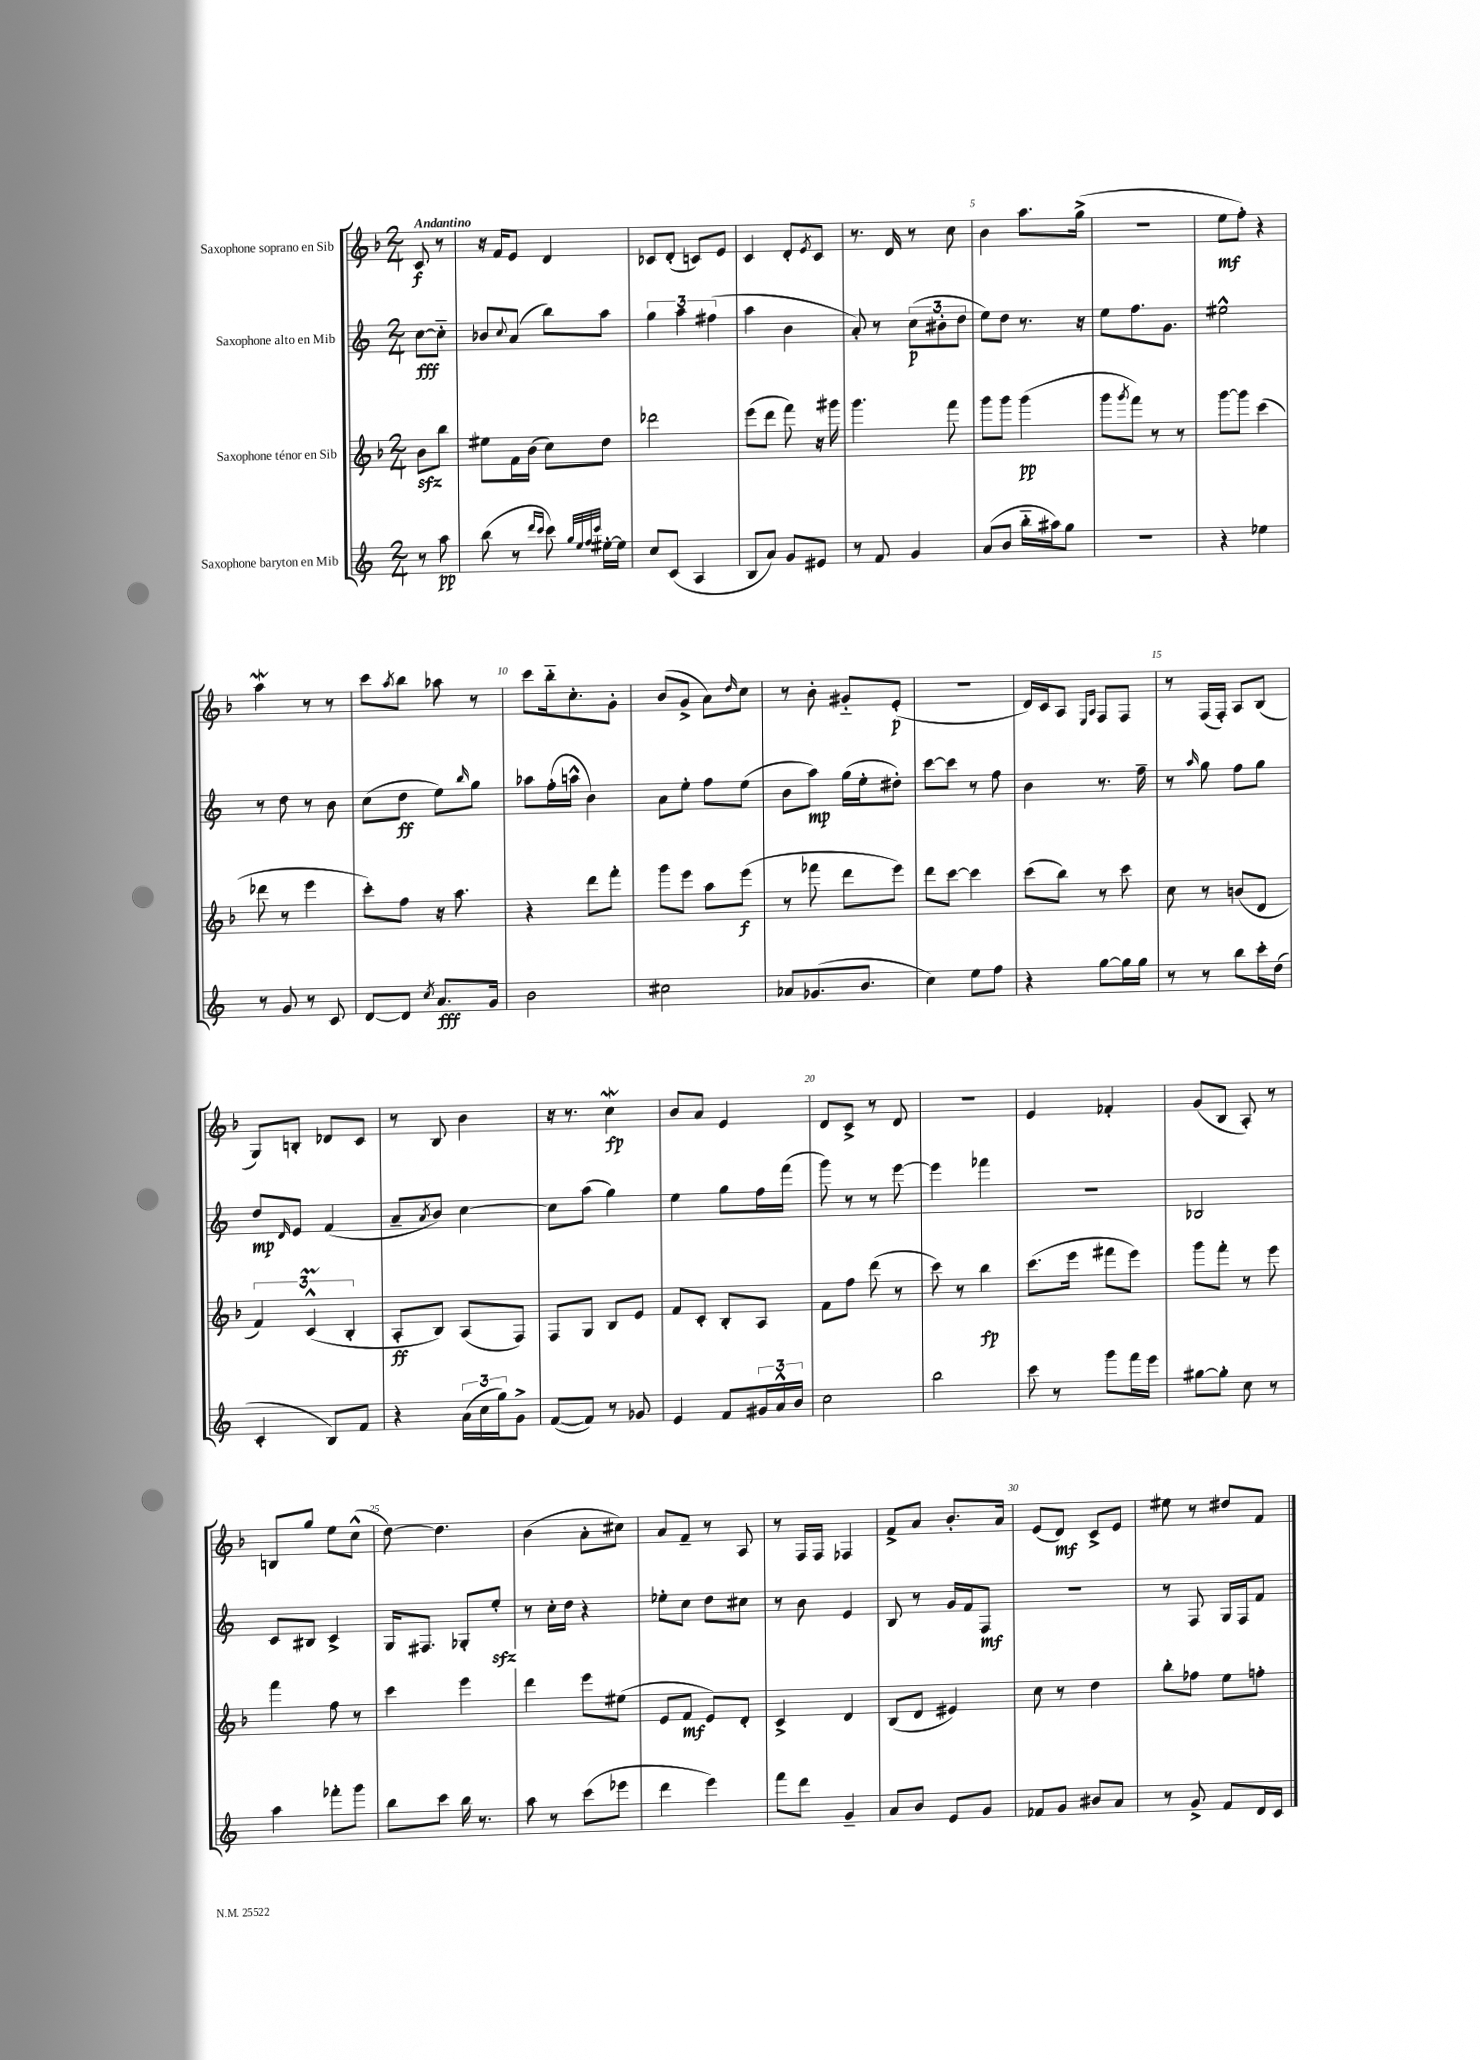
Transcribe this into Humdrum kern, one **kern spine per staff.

**kern	**kern	**kern	**kern
*staff4	*staff3	*staff2	*staff1
*clefG2	*clefG2	*clefG2	*clefG2
*k[]	*k[b-]	*k[]	*k[b-]
*M2/4	*M2/4	*M2/4	*M2/4
8r	8b-	[8cc	8c
8aa	8bb-	8cc'~]	8r
=	=	=	=
(8bb	8ee#	8b-	16r
.	.	.	16f
.	.	8qqcc	.
8r	16f	(8a	8e
.	(16b-	.	.
16qqddd	.	.	.
16qqccc	.	.	.
8ccc)	8cc)	8bb)	4d
32qqgg	.	.	.
32qqee	.	.	.
32qqff	.	.	.
32qqccc	.	.	.
[16ee#'	8dd	8aa	.
16ee#]	.	.	.
=	=	=	=
8cc	2ddd-	6gg	8c-
(8c	.	.	(8d'
.	.	6aa	.
4A	.	.	8c)
.	.	(6ff#	.
.	.	.	8e
=	=	=	=
8B	(8eee	4aa	4c
8a)	8ddd	.	.
8g	8fff)	4b	8d'
.	.	.	8qe
8e#	16r	.	8c
.	16ggg#	.	.
=	=	=	=
8r	4.ggg	8a')	8.r
8f	.	8r	.
.	.	.	16d
4g	.	(12cc	8r
.	.	12b#'	.
.	8fff	.	8cc
.	.	12dd	.
=	=	=	=
(8a	8ggg	8ee)	4b-
8b	8ggg	8dd	.
16bb'~	(4ggg	8.r	8.aa
16aa#)	.	.	.
8gg	.	.	.
.	.	16r	(16gg^
=	=	=	=
2r	8ggg	8ee	2r
.	8qggg	.	.
.	8fff)	8.ff	.
.	8r	.	.
.	.	8.g	.
.	8r	.	.
=	=	=	=
4r	[8ggg	2ee#^^	8ee
.	8ggg]	.	8ff')
4ee-	(4ccc	.	4r
=	=	=	=
8r	8ddd-	8r	4aa
8g	8r	8dd	.
8r	4eee	8r	8r
8c	.	8b	8r
=	=	=	=
[8d	8ccc')	(8cc	8ccc
.	.	.	8qaa
8d]	8ff	8dd	8bb-
8qcc	.	.	.
8.a	16r	8ee)	8aa-
.	8.aa	.	.
.	.	16qqbb	.
.	.	8gg	8r
16g	.	.	.
=	=	=	=
2b	4r	8aa-	8ccc
.	.	(16ff'	16bb-'~
.	.	16aa^^	8.cc'
.	8ddd	4b)	.
.	8fff'	.	8g'
=	=	=	=
2cc#	8ggg	8a	(8b-
.	8eee	8ee'	8g^
.	8aa	8ff	8a)
.	.	.	16qqdd
.	(8eee	(8ee	8cc
=	=	=	=
8a-	8r	8b	8r
(8.g-	8fff-	8aa)	8b-'
.	8ddd	(16gg	8g#'~
8.b	.	16ee'	.
.	8eee)	8dd#')	(8e'
=	=	=	=
4cc)	8ddd	[8ccc	2r
.	[8ccc	8ccc]	.
8ee	4ccc]	8r	.
8ff	.	8ff	.
=	=	=	=
4r	(8ccc	4b	16d)
.	.	.	16c
.	8bb-)	.	8A
.	.	.	16qqE
.	.	.	16qqA
[8gg	8r	8.r	8F
16gg]	8ccc	.	8F
16gg	.	16ff~	.
=	=	=	=
8r	8cc	8r	8r
.	.	16qqaa	.
8r	8r	8gg	(16F
.	.	.	16F')
8bb	(8b	8ff	8A
16ccc'	8d	8gg	(8B-
(16dd	.	.	.
=	=	=	=
4c'	6f)	8dd	8G)
.	.	16qqd	.
.	.	8e	8B'
.	(6c^^	.	.
8B)	.	(4f	8d-
.	6B-'	.	.
8f	.	.	8c
=	=	=	=
4r	8A'	8a~	8r
.	.	8qa	.
.	8B-)	8b)	8B-
(24a	(8A	[4cc	4b-
24cc	.	.	.
24gg)	.	.	.
8g^	8F)	.	.
=	=	=	=
([8f	8F	8cc]	16r
.	.	.	8.r
8f])	8G	(8aa	.
8r	8B-	4gg)	4cc
8g-	8e	.	.
=	=	=	=
4e	8f	4ee	8b-
.	8c'	.	8a
8f	8B-'	8gg	4e
24g#	8A	16ff	.
24a^^	.	.	.
.	.	(16fff	.
24b	.	.	.
=	=	=	=
2cc	8f	8ggg)	8d
.	8ff	8r	8c^
.	(8ddd	8r	8r
.	8r	[8eee	8d
=	=	=	=
2bb	8ccc)	4eee]	2r
.	8r	.	.
.	4bb-	4fff-	.
=	=	=	=
8ccc	(8.ccc	2r	4e
8r	.	.	.
.	16eee	.	.
8ggg	8fff#	.	4f-'
16fff	8eee)	.	.
16eee	.	.	.
=	=	=	=
[8gg#	8ggg	2B-	(8g
8gg#']	8fff'	.	8B-
8cc	8r	.	8A')
8r	8eee	.	8r
=	=	=	=
4aa	4fff	8c	8B
.	.	8B#	8gg
8fff-'	8ff	4c^	8ee
8ggg	8r	.	(8cc^^
=	=	=	=
8bb	4ccc	16G	[8dd)
.	.	8.F#	.
8ccc	.	.	4.dd]
16bb	4eee	8G-'	.
8.r	.	.	.
.	.	8ee'	.
=	=	=	=
8aa	4ddd	8r	(4b-
8r	.	16cc'	.
.	.	16dd	.
(8ccc	8eee	4r	8a'
8eee-	(8ee#	.	8cc#)
=	=	=	=
4ddd	8e	8ee-'	8a
.	8f	8cc	8f~
4eee)	8e)	8dd	8r
.	8d'	8cc#	8A
=	=	=	=
8fff	4c^	8r	8r
8ddd	.	8b	16F
.	.	.	16F
4g~	4d	4e	4F-
=	=	=	=
8a	(8B-	8B	8f^
8b	8d	8r	8a
8e	4e#)	16g	8.b-'
.	.	16f	.
8g	.	8F	.
.	.	.	16a
=	=	=	=
8f-	8cc	2r	(8e
8g	8r	.	8d)
8b#	4dd	.	8c^
8a	.	.	8e
=	=	=	=
8r	8bb-'	8r	8ee#
8g^	8ff-	8F	8r
8f	8ee	16G	8dd#
.	.	16F	.
16d	8ff'	8f	8f
16c	.	.	.
==	==	==	==
*-	*-	*-	*-
